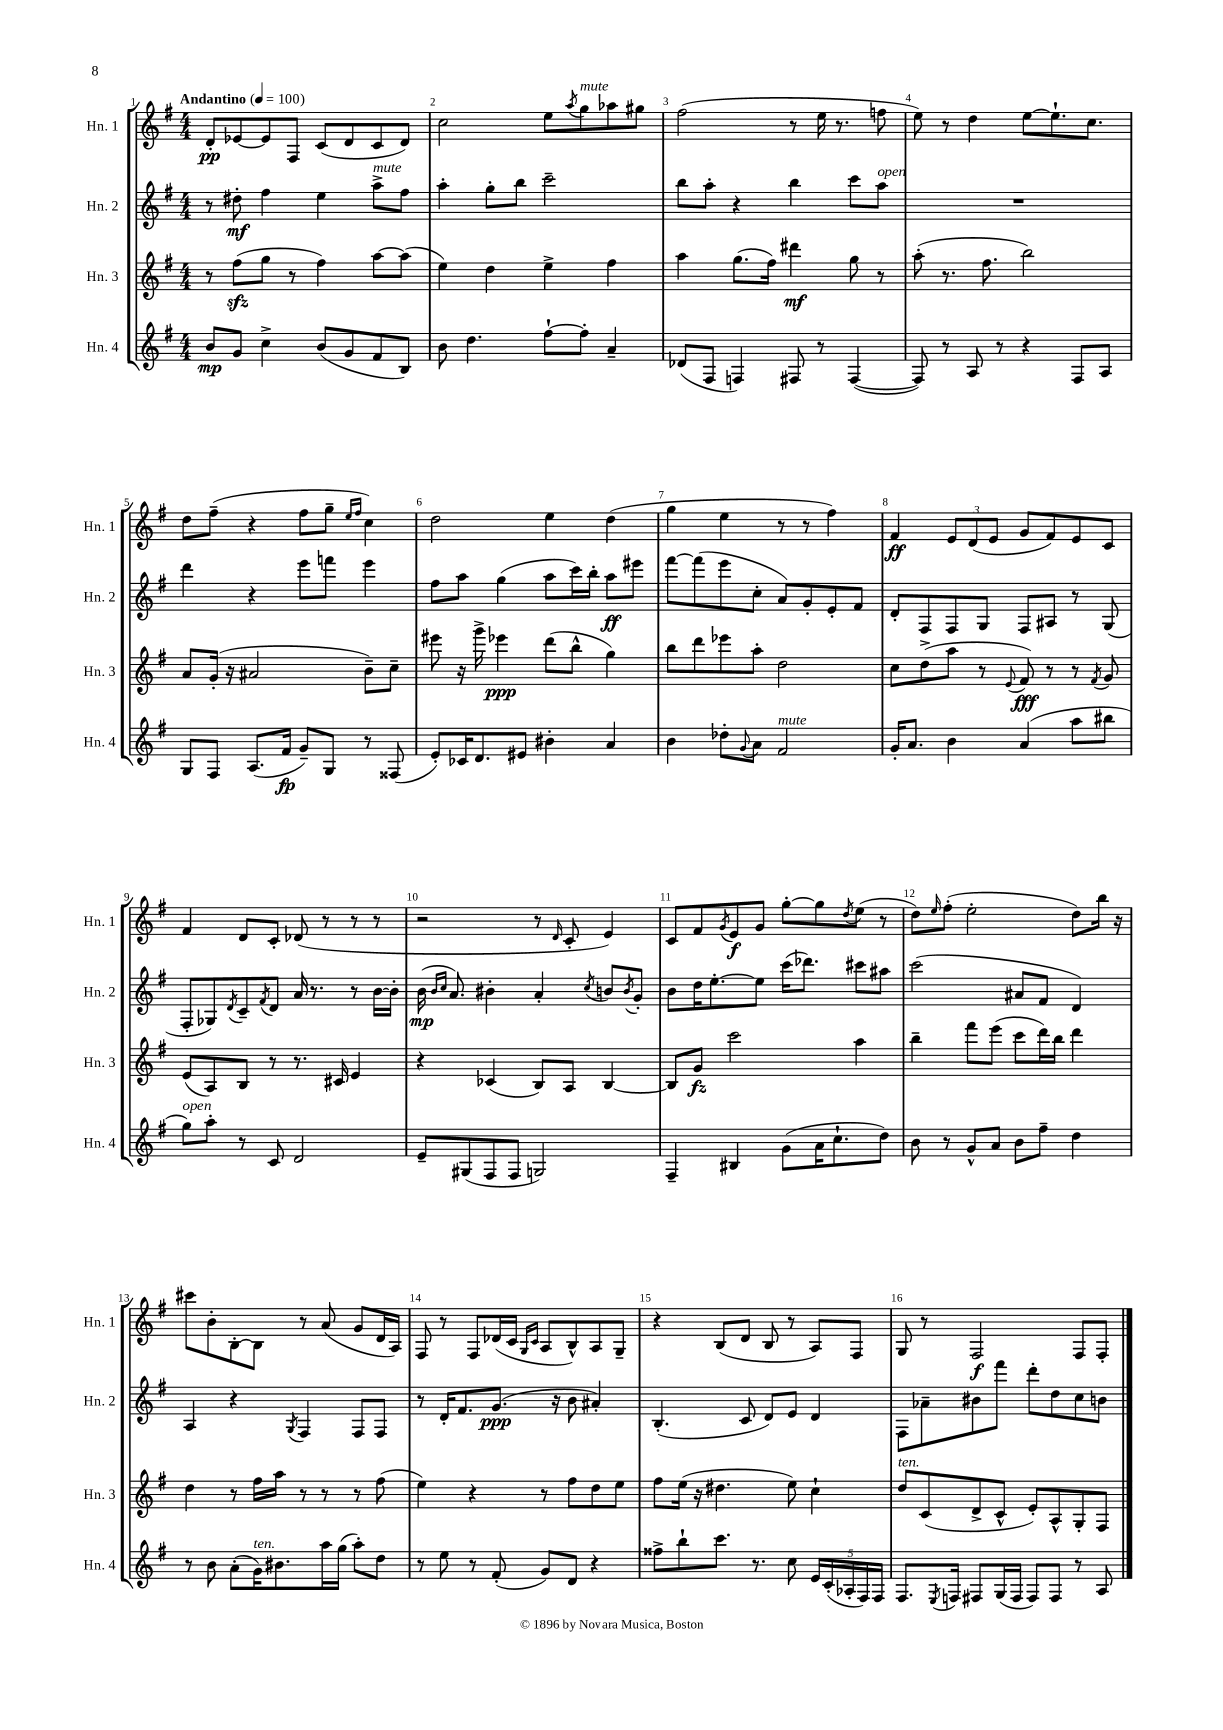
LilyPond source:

<<
\new StaffGroup <<
\new Staff = "s0" \with { instrumentName = "Hn. 1" shortInstrumentName = "Hn. 1" } {
    \clef treble \key g \major \numericTimeSignature \time 4/4 \tempo "Andantino" 4 = 100
    d'8-.\pp ees'8~ ees'8 fis8 c'8( d'8 c'8 d'8) |
    c''2 e''8 \acciaccatura { a''8 } g''8^\markup { \italic "mute" } aes''8 gis''8 |
    fis''2( r8 e''16 r8. f''8 |
    e''8) r8 d''4 e''8~ e''8.-! c''8. |
    d''8 fis''8--( r4 fis''8 g''8-- \grace { e''16 fis''16 } c''4) |
    d''2 e''4 d''4( |
    g''4 e''4 r8 r8 fis''4) |
    fis'4\ff \tuplet 3/2 { e'8 d'8( e'8 } g'8 fis'8) e'8 c'8 |
    fis'4 d'8 c'8-. des'8( r8 r8 r8 |
    r2 r8 \grace { d'16 } c'8-. e'4) |
    c'8 fis'8 \acciaccatura { g'8 } e'8\f g'8 g''8~-. g''8 \acciaccatura { d''8 } e''8( r8 |
    d''8) \grace { e''16 } fis''8-.( e''2-. d''8) b''16 r16 |
    cis'''8 b'8-. b8~-. b8 r8 a'8( g'8 d'16 a16) |
    fis8 r8 fis8 des'16( c'16 \grace { g16 c'16 } a8 b8-^) a8 g8-- |
    r4 b8( d'8 b8 r8 a8) fis8 |
    g8 r8 fis2\f fis8 fis8-. \bar "|." |
}
\new Staff = "s1" \with { instrumentName = "Hn. 2" shortInstrumentName = "Hn. 2" } {
    \clef treble \key g \major \numericTimeSignature \time 4/4
    r8 dis''8-.\mf fis''4 e''4 a''8->^\markup { \italic "mute" } fis''8 |
    a''4-. g''8-. b''8 c'''2-- |
    b''8 a''8-. r4 b''4 c'''8 a''8^\markup { \italic "open" } |
    R1 |
    d'''4 r4 e'''8 f'''8 e'''4 |
    fis''8 a''8 g''4( a''8 c'''16) b''16-. a''8\ff eis'''8 |
    fis'''8~ fis'''8( e'''8 c''8-. a'8) g'8-. e'8-. fis'8 |
    d'8-. fis8 fis8 g8 fis8 ais8 r8 g8( |
    fis8-. ges8) \acciaccatura { d'8 } c'8-- \acciaccatura { fis'8 } d'8 a'16 r8. r8 b'16~ b'16-. |
    b'16\mp( \grace { b'16 c''16 } a'8.) bis'4-. a'4-. \acciaccatura { c''8 } b'8 \acciaccatura { b'8 } g'8-. |
    b'8 d''16 e''8.~-. e''8 c'''16( des'''8.) cis'''8 ais''8 |
    c'''2( ais'8 fis'8 d'4) |
    a4 r4 \acciaccatura { g8 } fis4 fis8 fis8 |
    r8 d'16-. fis'8. g'8.\ppp( r16 b'8 ais'4-.) |
    b4.-.( c'8 d'8) e'8 d'4 |
    fis8 aes'8-- bis'8 fis'''8 d'''8-. d''8 c''8 b'8 \bar "|." |
}
\new Staff = "s2" \with { instrumentName = "Hn. 3" shortInstrumentName = "Hn. 3" } {
    \clef treble \key g \major \numericTimeSignature \time 4/4
    r8 fis''8\sfz( g''8 r8 fis''4) a''8~ a''8( |
    e''4) d''4 e''4-> fis''4 |
    a''4 g''8.( fis''16) dis'''4\mf g''8 r8 |
    a''8-.( r8. fis''8. b''2) |
    a'8 g'16-.( r16 ais'2 b'8--) c''8-- |
    eis'''8 r16 g'''16-> ees'''4\ppp d'''8( b''8-^ g''4) |
    b''8 d'''8 ees'''8 a''8-. d''2 |
    c''8 d''8->( a''8 r8 \appoggiatura { e'8 } fis'8\fff) r8 r8 \acciaccatura { fis'8 } g'8 |
    e'8( a8) b8 r8 r8. cis'16 e'4 |
    r4 ces'4( b8) a8 b4~ |
    b8 g'8\fz c'''2 a''4 |
    b''4-- fis'''8 e'''8( c'''8 d'''16) b''16 d'''4 |
    d''4 r8 fis''16 a''16 r8 r8 r8 fis''8( |
    e''4) r4 r8 fis''8 d''8 e''8 |
    fis''8 e''16( r16 dis''4. e''8) c''4-! |
    d''8^\markup { \italic "ten." } c'8( d'8-> c'8-^ e'8-.) a8-^ g8-. fis8 \bar "|." |
}
\new Staff = "s3" \with { instrumentName = "Hn. 4" shortInstrumentName = "Hn. 4" } {
    \clef treble \key g \major \numericTimeSignature \time 4/4
    b'8\mp g'8 c''4-> b'8( g'8 fis'8 b8) |
    b'8 d''4. fis''8~-! fis''8-. a'4-- |
    des'8( fis8 f4) fis8 r8 fis4~( |
    fis8) r8 a8 r8 r4 fis8 a8 |
    g8 fis8 a8.( fis'16\fp g'8--) g8 r8 fisis8( |
    e'8-.) ces'16 d'8. eis'8 bis'4-. a'4 |
    b'4 des''8-. \appoggiatura { g'8 } a'8 fis'2^\markup { \italic "mute" } |
    g'16-. a'8. b'4 a'4( a''8 bis''8 |
    g''8^\markup { \italic "open" }) a''8-. r8 c'8 d'2 |
    e'8-- gis8( fis8 fis8 g2) |
    fis4-- bis4 g'8( a'16 c''8.-! d''8) |
    b'8 r8 g'8-^ a'8 b'8 fis''8-- d''4 |
    r8 b'8 a'8-.( g'16^\markup { \italic "ten." }) bis'8. a''16 g''16( a''8-.) d''8 |
    r8 e''8 r8 fis'8-.( g'8) d'8 r4 |
    fisis''8-> b''8-! c'''8. r8. c''8 \tuplet 5/4 { e'16 c'16-.( aes16-. fis16) fis16 } |
    fis8. \acciaccatura { e8 } f16 fis8 g16( fis16 fis8) fis8 r8 a8 \bar "|." |
}
>>
>>
\layout { \context { \Score \override BarNumber.break-visibility = ##(#f #t #t) barNumberVisibility = #all-bar-numbers-visible } }
